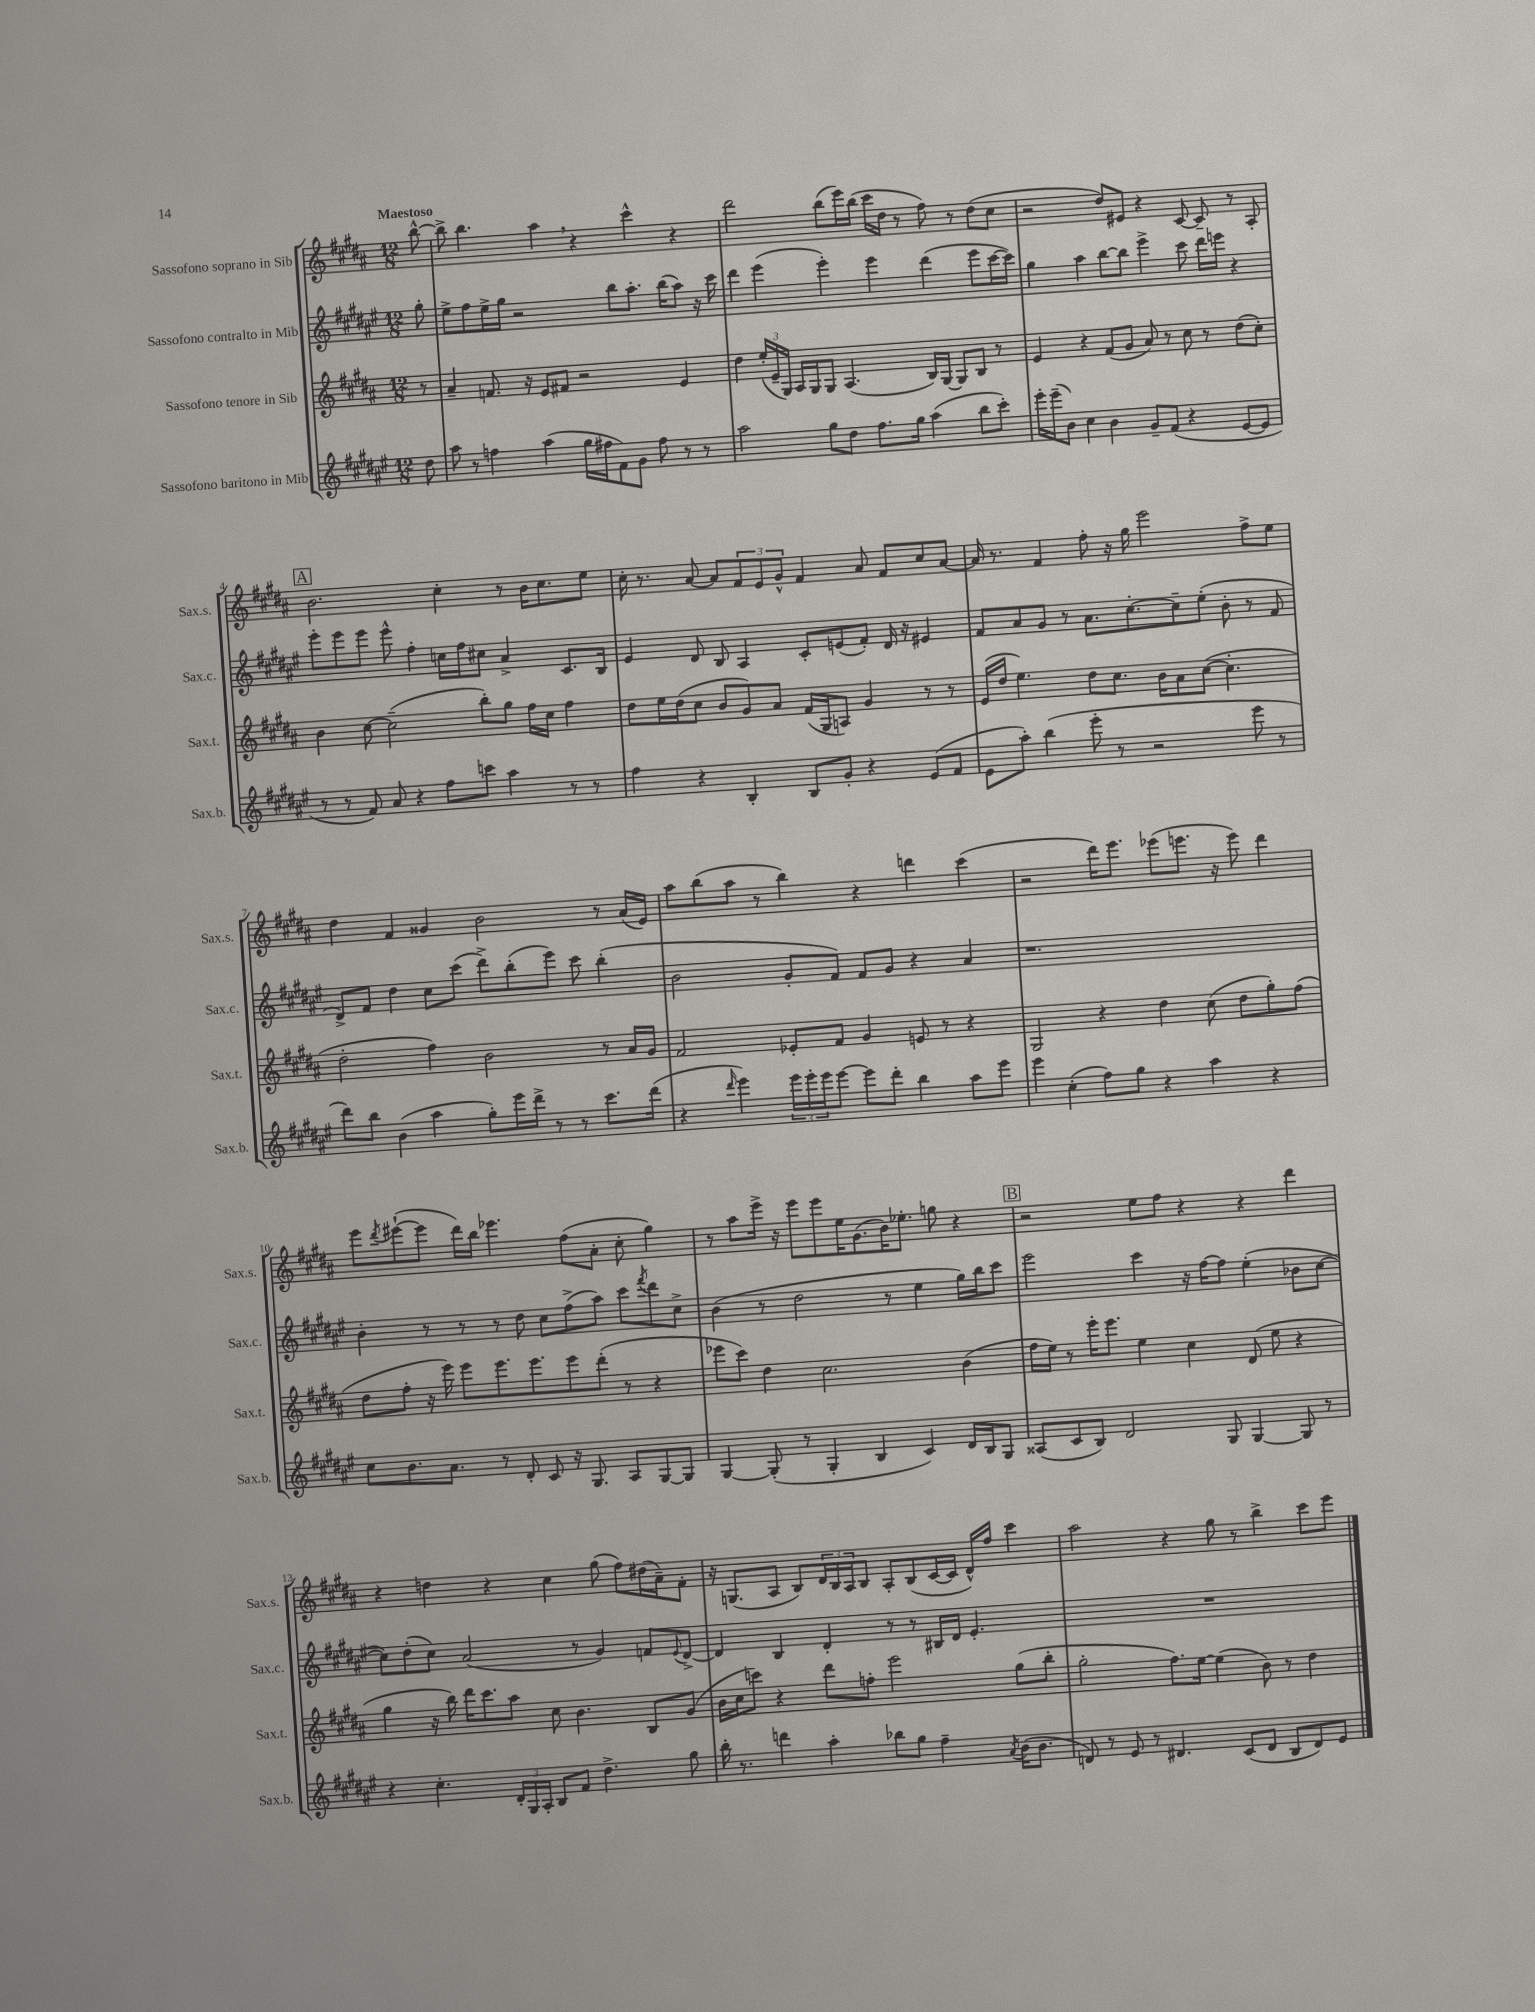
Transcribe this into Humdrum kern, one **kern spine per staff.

**kern	**kern	**kern	**kern
*part4	*part3	*part2	*part1
*staff4	*staff3	*staff2	*staff1
*I"Sassofono baritono in Mib	*I"Sassofono tenore in Sib	*I"Sassofono contralto in Mib	*I"Sassofono soprano in Sib
*I'Sax.b.	*I'Sax.t.	*I'Sax.c.	*I'Sax.s.
*clefG2	*clefG2	*clefG2	*clefG2
*k[f#c#g#d#a#e#]	*k[f#c#g#d#a#]	*k[f#c#g#d#a#e#]	*k[f#c#g#d#a#]
*M12/8	*M12/8	*M12/8	*M12/8
=	=	=	=
!	!	!	!LO:TX:a:B:t=Maestoso
8dd#\	8r	8gg#'\	[8bb^^\
=1	=1	=1	=1
8aa#\	4a#~/	8ee#^\L	8bb^\]
8r	.	8ff#\	4.bb\
4ffn\	8.fn/	16ee#^\L	.
.	.	16gg#\JJ	.
.	.	2r	.
.	16r	.	.
(4aa#\	8e/L	.	4aa#,\
.	8f#X/J	.	.
16gg#\LL	2r	.	4r
16ff#X\J	.	.	.
8f#\)	.	8bb\L	.
8g#\J	.	8.aa#'\J	4ccc#^^\
8ff#\	.	.	.
.	.	(16bb\KL	.
8r	4e/	8aa#\J)	4r
8r	.	16r	.
.	.	16ccc#\	.
=2	=2	=2	=2
2aa#\	4dd#\	4ddd#\	2ddd#\
.	(24ee'/LL	(4eee#\	.
.	24e~/	.	.
.	24G#/JJ)	.	.
.	16A#/LL	.	.
.	16G#/J	.	.
8gg#\L	8G#/J	4eee#'\)	(8bb\L
8dd#\J	(4.A#/	.	16eee\L)
.	.	.	(16bb\JJ
8.ff#\L	.	4eee#\	16ccc#\LL
.	.	.	16dd#\JJ
.	.	.	8r
16gg#\Jk	.	.	.
(4aa#\	16B/LL)	(4ddd#\	8ff#\)
.	[16G#/JJ	.	.
.	8G#/L]	.	8r
8bb\L	8B/J	8eee#\L	(8dd#\L
8ccc#'\J)	8r	[16ccc#\L	8cc#\J
.	.	16ccc#\JJ])	.
=3	=3	=3	=3
16eee#'\LL	4e/	4gg#\	2r
(16eee#~\J	.	.	.
8b\J)	.	.	.
4cc#\	4r	4aa#\	.
4b\	(8f#/L	[8bb\L	8dd#/L)
.	8g#/J	8bb\J]	8e#X/J
8g#~/L	8a#/)	4eee#^\	4r
(8f#/J	8r	.	.
4r	8cc#\	8ccc#\	[8c#/
.	8r	16ddd#\LL	8c#~/]
.	.	16eeen\JJ	.
[8e#/L	(8dd#\L	4r	8r
8e#/J]	8cc#'\J)	.	8A#'/
!!LO:LB:g=z
!!LO:REH:place=s1:t=A
=4	=4	=4	=4
8r	4b\	8eee#'\L	2.b\
8r	.	8eee#\	.
8f#/)	[8cc#\	8eee#\J	.
8a#/	(2cc#~\]	8eee#^^\	.
4r	.	4ff#'\	.
8ff#\L	.	16ccn\LL	4cc#'\
.	.	16ff#\J	.
8cccn\J	8bb'\L)	8cc#X\J	.
4aa#\	8gg#\J	4a#^/	8r
.	16ff#\LL	.	16b\KL
.	16cc#\JJ	.	8.cc#\
8r	4ff#\	8.c#/L	.
8r	.	.	8ee\J
.	.	16B/Jk	.
=5	=5	=5	=5
4ff#\	8dd#\L	4e#/	16cc#'\
.	.	.	8.r
.	16ee\L	.	.
.	(16dd#\J	.	.
4r	8cc#\J	8d#/	[8a#/
.	8b/L	8B/	8a#/L]
4B'/	8g#/)	4A#/	12f#/
.	.	.	12e/
.	8a#/J	.	.
.	.	.	12g#^^/J
8B/L	(16f#/LL	8c#'/L	4f#/
.	16G#/J	.	.
8g#'/J	8An/J)	(8en/	.
4r	4g#/	8f#'/J)	8a#/
.	.	16d#/	8f#/L
.	.	16r	.
(8e#/L	8r	4e#X/	8cc#/
8f#/J	8r	.	[8a#/J
=6	=6	=6	=6
8e#\L	(16e/LL	8f#/L	16a#/]
.	16dd#/JJ	.	8.r
8aa#'\J)	4.ee\)	8a#/	.
(4bb\	.	8g#/J	4f#/
.	.	8r	.
8eee#'\	8dd#\L	8.a#\L	8ff#'\
8r	8.cc#\J	.	16r
.	.	[8.cc#'\	16gg#\
2r	.	.	2eee\
.	16b\KL	.	.
.	8a#\	8cc#~\]	.
.	([8cc#\J	(8ee#'\J	.
.	4.cc#'\]	8b'\	.
8eee#\	.	8r	8ff#^\L
8r	.	8f#/	8ee\J
!!LO:LB:g=z
=7	=7	=7	=7
8ddd#\L)	2dd#'\	8d#^/L)	4dd#\
8bb\J	.	8f#/J	.
(4b\	.	4dd#\	4f#/
4aa#\	4ff#\)	8cc#\L	4g##X/
.	.	(8ccc#\J	.
8gg#'\L)	2b\	8ddd#^\L)	2b\
16eee#\L	.	(8bb'\	.
16ddd#^\JJ	.	.	.
8r	.	8eee#\J)	.
8r	.	8ccc#\	.
8.ccc#\L	8r	(4bb'\	8r
.	16a#/LL	.	(16a#/LL
(16ddd#\Jk	16g#/JJ	.	16e/JJ)
=8	=8	=8	=8
4r	2f#/	2b\	8aa#\L
.	.	.	(8bb\
16qqddd#/	.	.	.
4eee#\)	.	.	8aa#\J
.	.	.	8r
24eee#\LL	8e-X'/L	8g#'/L	4bb\)
24eee#'\	.	.	.
24eee#\J	.	.	.
[8eee#\J	8f#/J	8f#/J)	.
8eee#\L]	4g#/	8f#/L	4r
8ddd#'\J	.	8g#/J	.
4bb\	8en/	4r	4dddn\
.	8r	.	.
8aa#\L	4r	4a#/	(4ccc#\
8eee#\J	.	.	.
=9	=9	=9	=9
4eee#\	2G#/	1.r	2r
(4cc#'\	.	.	.
8ff#\L)	4r	.	16ddd#\KL)
.	.	.	8.eee\J
8gg#\J	.	.	.
4r	4dd#\	.	(8eee-X\L
.	.	.	8.eeen\J
4aa#\	(8cc#\	.	.
.	.	.	16r
.	8dd#\L	.	8eee\)
4r	8gg#'\)	.	4ddd#\
.	(8ff#\J	.	.
!!LO:LB:g=z
=10	=10	=10	=10
8cc#\L	8dd#\L	4b'\	8eee\L
.	.	.	8qddd#/
8.b\	8ff#'\J	.	([8eee#X`\
.	16r	8r	8eee#\J]
8.a#\J	16eee\)	.	.
.	8eee\L	8r	16ddd#\LL)
.	.	.	16bb\JJ
8r	8.eee\	8r	4.eee-X\
8d#'/	.	8dd#\	.
.	8.eee\	.	.
8c#/	.	8cc#\L	.
16r	8eee\	(8ff#^\	(8ff#\L
8.G#/	.	.	.
.	(8ddd#'\J	8aa#\J)	8a#'\J
8A#/L	8r	8ccc#\L	8cc#'\
.	.	8qfff#/	.
[8G#/	4r	8ddd#\	4gg#\)
8G#/J]	.	8cc#^\J	.
=11	=11	=11	=11
[4G#/	8eee-X\L	(4b\	8r
.	8ccc#\J)	.	8aa#\L
(8G#'/]	4dd#\	8r	16eee^\Jk
.	.	.	16r
8r	.	2dd#\	8eee\L
4G#'/	2.cc#\	.	8eee\
.	.	.	16ee\K
.	.	.	(8.g#\
4B/	.	.	.
.	.	8r	16b\K)
.	.	.	8.ee-X'\J
4c#/)	.	4ee#\	.
.	.	.	8ggn\
16d#/LL	(4b\	16gg#\LL)	4r
16B/J	.	16bb\J	.
8G#/J	.	8ccc#\J	.
!!LO:REH:place=s1:t=B
=12	=12	=12	=12
(8A##X/L	16ff#\LL	2eee#\	2r
.	16ee\JJ)	.	.
8c#/	8r	.	.
8B/J)	16eee'\KL	.	.
.	8.eee\J	.	.
2d#/	.	.	.
.	4ee\	4ccc#\	8ee\L
.	.	.	8ff#\J
.	4cc#\	16r	4r
.	.	[16ff#\KL	.
8G#/	.	8ff#\J]	.
[4G#/	(8d#/	(4ee#'\	4r
.	8ee\	.	.
8G#/]	4r	8b-X\L	4ddd#\
8r	.	[8cc#\J	.
!!LO:LB:g=z
=13	=13	=13	=13
4r	4gg#\	8cc#\L])	4r
.	.	(8dd#'\	.
4.cc#'\	16r	8cc#\J)	4ddn\
.	16bb\)	.	.
.	16ddd#\KL	(2a#/	.
.	8.ccc#\	.	.
.	.	.	4r
24d#'/LL	8aa#\J	.	.
24G#/	.	.	.
24A#'/JJ	.	.	.
8B/L	8cc#\	.	4cc#\
8f#/J	4.b\	8r	.
4.dd#^\	.	4g#/)	(8gg#\
.	.	.	8ff#\L)
.	8B/L	8fn/L	(16dd#X\L
.	.	.	16a#~\J)
.	.	8qqe#/	.
8gg#\	(8g#/J	[8d#^/J	8f#'\J
=14	=14	=14	=14
16bb'\	16b\LL	4d#/]	16r
8.r	16cc#\J	.	(8.Gn/L
.	8cccn\J)	.	.
4dddn\	4r	4B/	8A#/J
.	.	.	8B/L)
4aa#'\	8ddd#\L	4d#'/	24d#/L
.	.	.	24B/
.	.	.	24A#/J
.	8ffn'\J	.	8B/J
8bb-X\L	2eee\	8r	8A#'/L
8gg#\J	.	8r	(8B/
4ff#~\	.	16B#X/LL	[16c#/L
.	.	16d#/JJ	16c#/JJ]
.	.	4.e#'/	16d#^^/LL)
.	.	.	16ff#/JJ
8qa#/	.	.	.
(16b\KL	(8gg#\L	.	4ccc#\
8.b\J	.	.	.
.	8bb'\J	.	.
=15	=15	=15	=15
8dn/)	2gg#'\	1.r	2aa#\
8r	.	.	.
8e#/	.	.	.
8r	.	.	.
4.d#X/	8.ff#\L)	.	4r
.	[16ee\Jk	.	.
.	(4ee\]	.	8gg#\
(8c#/L	.	.	8r
8d#/J	8b\)	.	4bb^\
8B/L	8r	.	.
8d#/)	4dd#\	.	8ccc#\L
8e#/J	.	.	8eee\J
==	==	==	==
*-	*-	*-	*-
